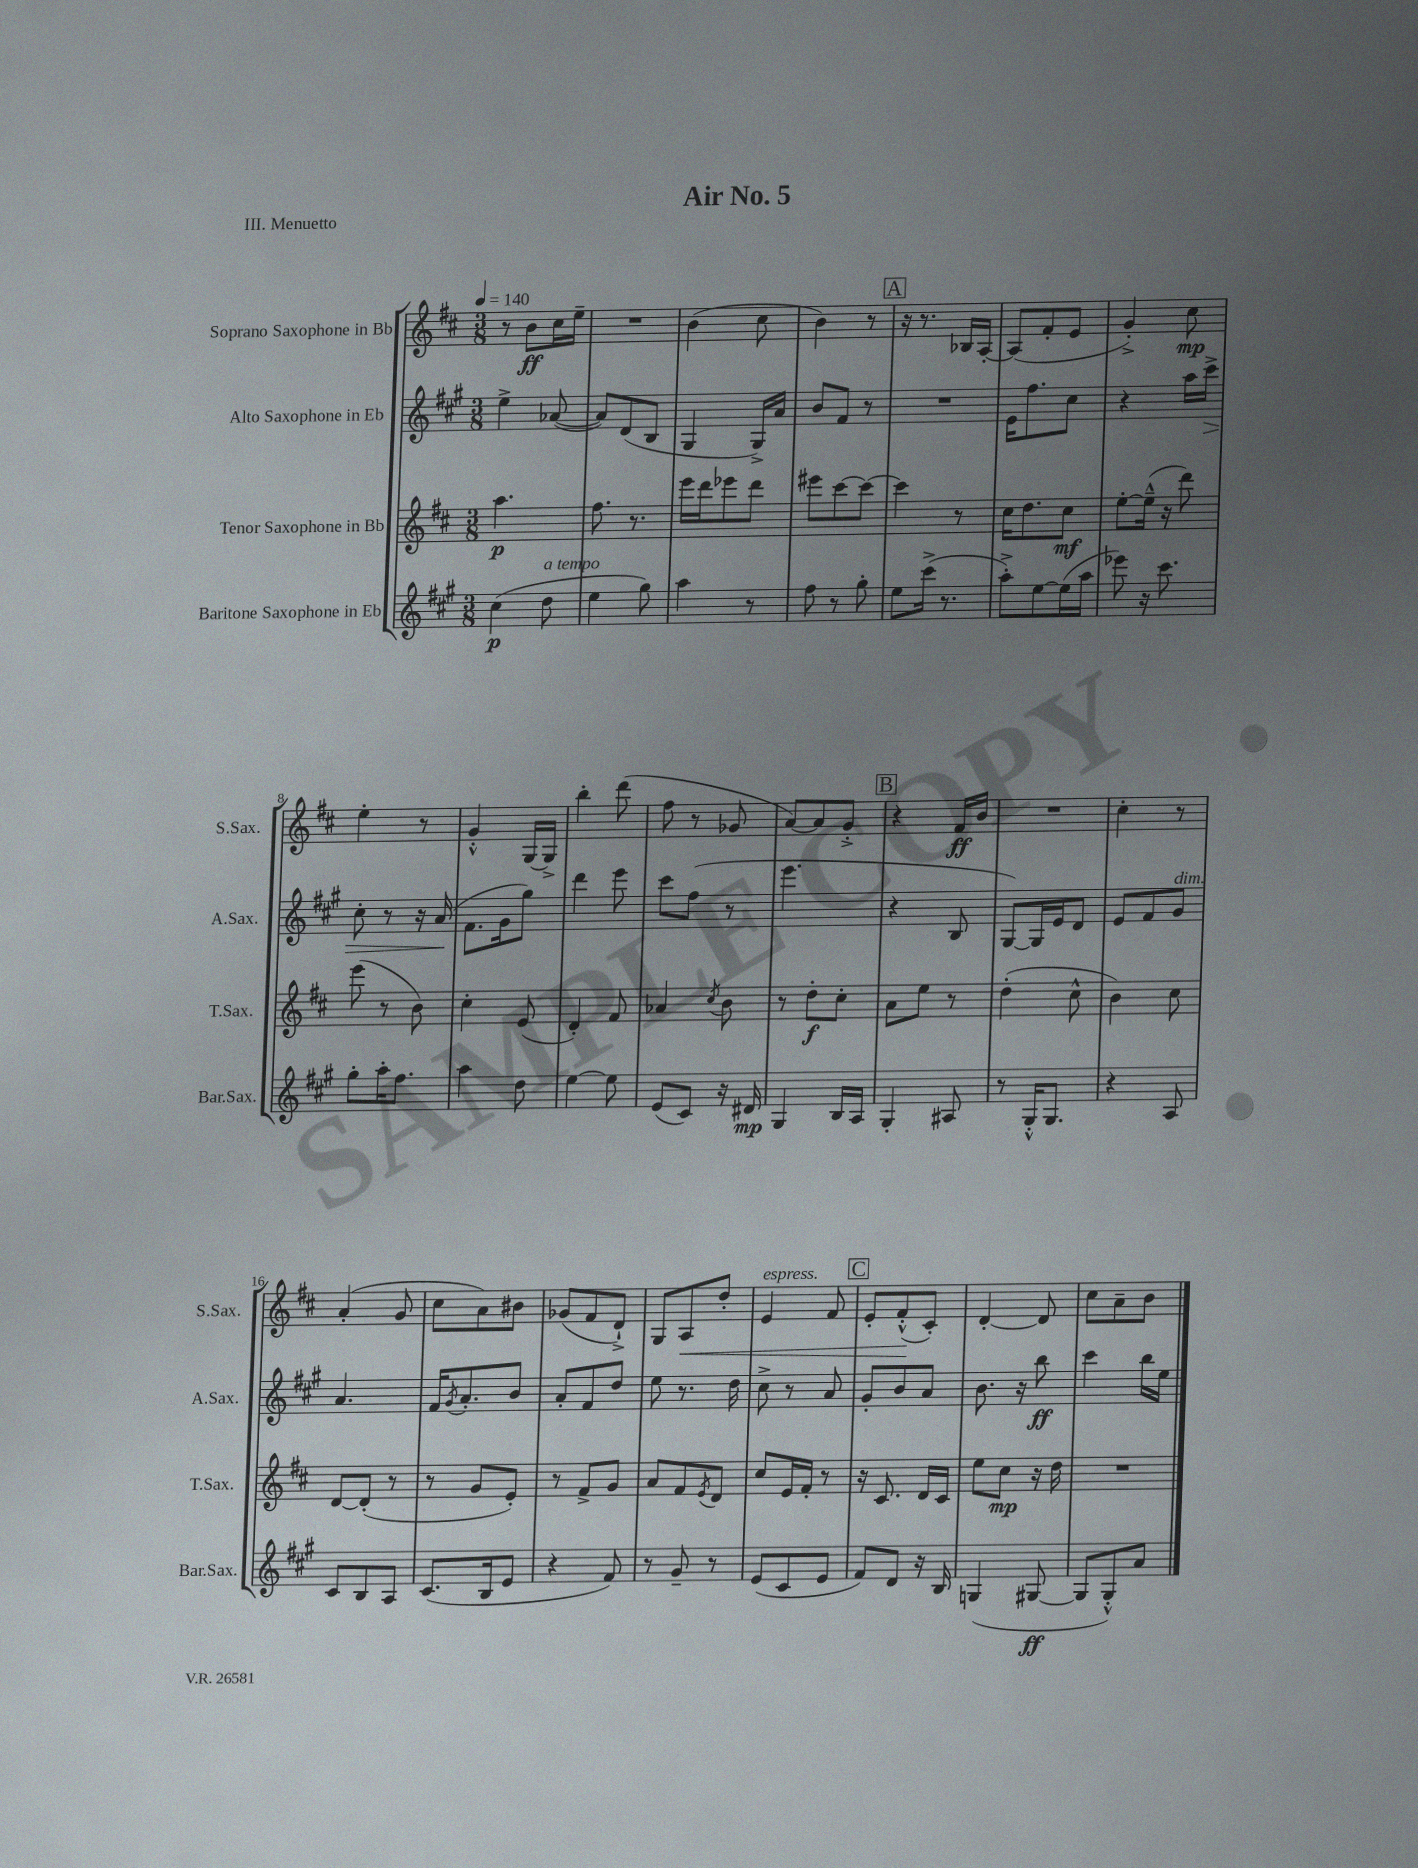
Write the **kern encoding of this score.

**kern	**kern	**kern	**kern
*staff4	*staff3	*staff2	*staff1
*clefG2	*clefG2	*clefG2	*clefG2
*k[f#c#g#]	*k[f#c#]	*k[f#c#g#]	*k[f#c#]
*M3/8	*M3/8	*M3/8	*M3/8
*MM140	*MM140	*MM140	*MM140
(4cc#	4.aa	4ee^	8r
.	.	.	8b
8dd	.	([8a-	16cc#
.	.	.	16ee~
=	=	=	=
4ee	8.ff#	8a-])	4.r
.	.	(8d	.
.	8.r	.	.
8gg#)	.	8B	.
=	=	=	=
4aa	16eee	4G#	(4b
.	16ddd	.	.
.	8eee-	.	.
8r	8ddd	16G#^)	8cc#
.	.	16a	.
=	=	=	=
8ff#	8eee#	8b	4b)
8r	[8ccc#	8f#	.
8gg#'	8ccc#_	8r	8r
=	=	=	=
8ee	4ccc#]	4.r	16r
.	.	.	8.r
(16ccc#^	.	.	.
8.r	.	.	.
.	8r	.	16B-
.	.	.	[16A'
=	=	=	=
8aa'^)	16cc#	16e	(8A]
.	8.dd	8.ff#	.
[8ee	.	.	8f#'
(16ee]	8cc#	8cc#	8e
16aa	.	.	.
=	=	=	=
8eee-)	[8ee'	4r	4g'^)
16r	(16ee~^^]	.	.
8.ccc#	16r	.	.
.	8ddd)	16aa	8cc#
.	.	16ccc#^	.
=	=	=	=
8gg#'	(8eee	8cc#'	4ee'
16aa'	8r	8r	.
8.ff#	.	.	.
.	8b)	16r	8r
.	.	(16a	.
=	=	=	=
4aa	4cc#'	8.f#	4g'^^
.	.	16g#	.
8dd	(8e	8gg#)	[16G
.	.	.	16G^]
=	=	=	=
[4ee	4d')	4ddd	4bb'
8ee]	8f#	8eee	(8ddd
=	=	=	=
(8e	4a-	8ccc#	8ff#
8c#)	.	(8ff#	8r
.	8qcc#	.	.
16r	8b	8r	8g-
16d#	.	.	.
=	=	=	=
4G#	8r	4.eee	[8a)
.	8dd'	.	8a]
16B	8cc#'	.	8g'^
16A	.	.	.
=	=	=	=
4G#'	8a	4r	4r
.	8ee	.	.
8A#	8r	8B	16f#
.	.	.	16b
=	=	=	=
8r	(4dd'	[8G#)	4.r
16G#'^^	.	16G#]	.
8.G#	.	16e	.
.	8cc#^^	8d	.
=	=	=	=
4r	4b)	8e	4cc#'
.	.	8f#	.
8A	8cc#	8g#	8r
=	=	=	=
8c#	[8d	4.a	(4a'
8B	(8d']	.	.
8A	8r	.	8g
=	=	=	=
(8.c#	8r	16f#	8cc#
.	.	8qg#	.
.	.	8.a'	.
.	8g	.	8a)
16B	.	.	.
8e	8e')	8b	8b#
=	=	=	=
4r	8r	8a'	(8g-
.	8f#^	8f#	8f#
8f#)	8g	8dd	8d`^)
=	=	=	=
8r	8a	8ee	8G
8g#~	8f#	8.r	8A
.	8qe	.	.
8r	8d	.	8dd'
.	.	16dd	.
=	=	=	=
(8e	8cc#	8cc#^	4e
8c#	16e	8r	.
.	16f#'	.	.
8e	8r	8a	8f#
=	=	=	=
8f#)	16r	8g#'	8e'
.	8.c#	.	.
8d	.	8b	(8f#'^^
16r	16d	8a	8c#')
16B	16c#	.	.
=	=	=	=
(4G	8ee	8.b	[4d'
.	8cc#	.	.
.	.	16r	.
[8G#	16r	8bb	8d]
.	16dd	.	.
=	=	=	=
8G#]	4.r	4ccc#	8cc#
8G#'^^)	.	.	8a~
8a	.	16bb	8b
.	.	16ee	.
==	==	==	==
*-	*-	*-	*-
